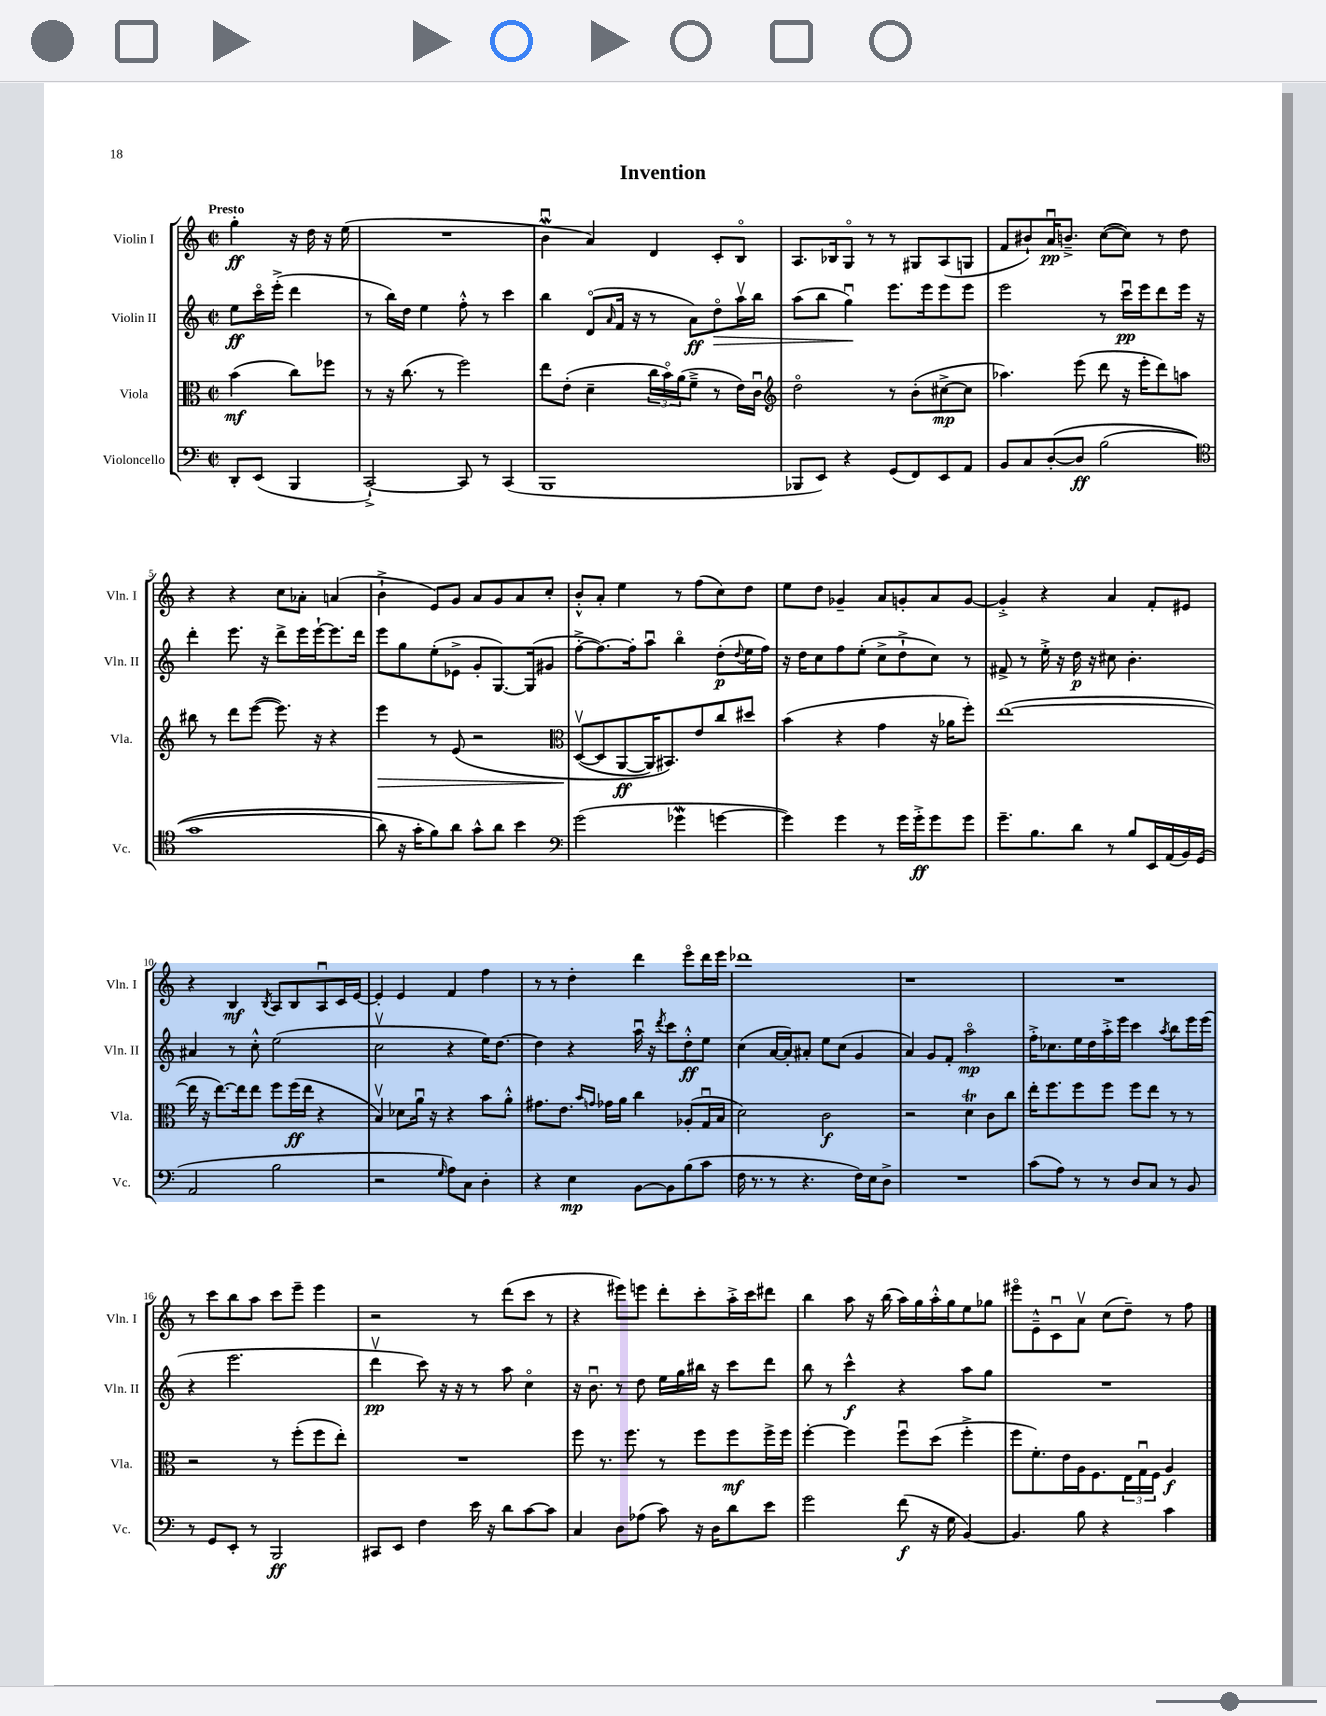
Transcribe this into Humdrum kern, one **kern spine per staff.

**kern	**dynam	**kern	**dynam	**kern	**dynam	**kern	**dynam
*part4	*part4	*part3	*part3	*part2	*part2	*part1	*part1
*staff4	*staff4	*staff3	*staff3	*staff2	*staff2	*staff1	*staff1
*I"Violoncello	*	*I"Viola	*	*I"Violin II	*	*I"Violin I	*
*I'Vc.	*	*I'Vla.	*	*I'Vln. II	*	*I'Vln. I	*
*clefF4	*	*clefC3	*	*clefG2	*	*clefG2	*
*k[]	*	*k[]	*	*k[]	*	*k[]	*
*M2/2	*	*M2/2	*	*M2/2	*	*M2/2	*
*met(c|)	*	*met(c|)	*	*met(c|)	*	*met(c|)	*
=	=	=	=	=	=	=	=
!	!	!	!	!	!	!LO:TX:a:B:t=Presto	!
8DD'/L	.	(4b\	mf	8ee\L	ff	4gg'\	ff
(8EE/J	.	.	.	16ccc\L	.	.	.
.	.	.	.	(16eee'^\JJ	.	.	.
4BBB/	.	8cc\L)	.	4ddd\	.	16r	.
.	.	.	.	.	.	16dd\	.
.	.	8ff-X\J	.	.	.	16r	.
.	.	.	.	.	.	(16ee\	.
=1	=1	=1	=1	=1	=1	=1	=1
[2CC`^/)	.	8r	.	8r	.	1r	.
.	.	16r	.	16bb\LL)	.	.	.
.	.	(8.cc\	.	16dd\JJ	.	.	.
.	.	.	.	4ee\	.	.	.
.	.	8r	.	.	.	.	.
8CC/]	.	2ff\)	.	8ff'^^\	.	.	.
8r	.	.	.	8r	.	.	.
(4CC/	.	.	.	4ccc\	.	.	.
=2	=2	=2	=2	=2	=2	=2	=2
1BBB	.	8ee\L	.	4bb\	.	4bWu\	.
.	.	(8e'\J	.	.	.	.	.
.	.	4d~\	.	(8d/L	.	4a/)	.
.	.	.	.	16qqa/	.	.	.
.	.	.	.	16f/Jk	.	.	.
.	.	.	.	16r	.	.	.
.	.	24cc\LL	.	8r	.	4d/	.
.	.	24b\)	.	.	.	.	.
.	.	(24a\J	.	.	.	.	.
.	.	8f~^\J	.	8a\L)	ff	.	.
!	!	!	!	!	!LO:HP:b	!	!
.	.	8r	.	8dd\	>	8c'/L	.
.	.	16e\LL)	.	16aav\L	.	8B/J	.
.	.	16cu\JJ	.	16bb\JJ	.	.	.
=3	=3	=3	=3	=3	=3	=3	=3
*	*	*clefG2	*	*	*	*	*
8BBB-X/L	.	2dd\	.	(8aa\L	.	8.A/L	.
8EE/J)	.	.	.	8bb\J	.	.	.
.	.	.	.	.	.	16B-X/k	.
4r	.	.	.	4ggu\)	.	8G/J	.
.	.	.	.	.	.	8r	.
(8GG/L	.	8r	.	8.eee\L	]	8r	.
8FF/)	.	(8b'\L	.	.	.	8G#X/L	.
.	.	.	.	16eee\k	.	.	.
8EE/	.	[8cc#X^\	mp	8eee\	.	(8A/	.
8AA/J	.	8cc#\J]	.	8eee\J	.	8Gn/J	.
=4	=4	=4	=4	=4	=4	=4	=4
8BB/L	.	4.aa-X\)	.	2eee\	.	8f/L	.
8C/	.	.	.	.	.	8b#X`/)	.
([8D'/	.	.	.	.	.	16au/K	pp
.	.	.	.	.	.	8.bn~^/J	.
8D/J]	ff	(8eee\	.	.	.	.	.
(2B\	.	8ddd\	.	8r	.	([8cc\L	.
.	.	16r	.	16cccu\LL	pp	8cc\J])	.
.	.	16eee'\KL	.	16eee\J	.	.	.
.	.	8ddd\)	.	8ddd\	.	8r	.
.	.	8aan\J	.	16eee\Jk	.	8dd\	.
.	.	.	.	16r	.	.	.
!!LO:LB:g=z
=5	=5	=5	=5	=5	=5	=5	=5
*clefC4	*	*	*	*	*	*	*
1g	.	8bb#X\	.	4ddd'\	.	4r	.
.	.	8r	.	.	.	.	.
.	.	8ddd\L	.	8.eee\	.	4r	.
.	.	([8eee\J	.	.	.	.	.
.	.	.	.	16r	.	.	.
.	.	8.eee\])	.	8ddd^\L	.	8cc\L	.
.	.	.	.	16eee\L	.	8a-X'\J	.
.	.	16r	.	[16eee`\J	.	.	.
.	.	4r	.	8.eee\]	.	(4an/	.
.	.	.	.	16ddd\Jk	.	.	.
=6	=6	=6	=6	=6	=6	=6	=6
!	!	!	!LO:HP:b	!	!	!	!
8a\)	.	4eee\	>	8eee\L	.	4b`^\	.
16r	.	.	.	8gg\	.	.	.
16g'\KL	.	.	.	.	.	.	.
8f\)	.	8r	.	(8ee'\	.	8e/L)	.
8a\J	.	(8e/	.	8e-X^\J	.	8g/J	.
8g^^\L	.	2r	.	8g'/L	.	8a/L	.
8a\J	.	.	.	[8.G/)	.	8g/	.
4b\	.	.	.	.	.	8a/	.
.	.	.	.	(16G/k]	.	.	.
.	.	.	.	8g#X/J	.	8cc'/J	.
=7	=7	=7	=7	=7	=7	=7	=7
*clefF4	*	*clefC3	*	*	*	*	*
(2g\	.	([8Dv/L	.	[8ff'^\L	.	8b'^^/L	.
.	.	8D/]	]	8.ff\_)	.	8a'/J	.
.	.	[8AA/	ff	.	.	4ee\	.
.	.	.	.	16ff'\k]	.	.	.
.	.	16AA/K])	.	8aau\J	.	.	.
.	.	8.BB#X/)	.	.	.	.	.
4g-Xw\	.	.	.	4bb\	.	8r	.
.	.	8e/	.	.	.	(8ff\L	.
[4gn\	.	8cc/	.	(8dd'\L	p	8cc\)	.
.	.	.	.	8qqdd/	.	.	.
.	.	8dd#X/J	.	16ee\L	.	8dd\J	.
.	.	.	.	16ff\JJ)	.	.	.
=8	=8	=8	=8	=8	=8	=8	=8
4g\])	.	(4b\	.	16r	.	8ee\L	.
.	.	.	.	16dd\KL	.	.	.
.	.	.	.	8cc\	.	8dd\J	.
4g\	.	4r	.	8ff\	.	4g-X~/	.
.	.	.	.	(8ee'\J	.	.	.
8r	.	4g\	.	8cc^\L	.	8a/L	.
16g\LL	.	.	.	8dd`^\	.	8gn'/	.
16g'^\J	ff	.	.	.	.	.	.
8g\	.	16r	.	8cc\J)	.	8a/	.
.	.	16a-X\KL	.	.	.	.	.
8g\J	.	8ff'\J)	.	8r	.	[8g/J	.
=9	=9	=9	=9	=9	=9	=9	=9
8.g~\L	.	([1ee	.	8f#X^/	.	4g'^/]	.
.	.	.	.	8r	.	.	.
8.B\	.	.	.	.	.	.	.
.	.	.	.	16ee'^\	.	4r	.
.	.	.	.	16r	.	.	.
8d\J	.	.	.	16dd\	p	.	.
.	.	.	.	16r	.	.	.
8r	.	.	.	8cc#X\	.	4a/	.
8B/L	.	.	.	4.b'\	.	.	.
16EE/L	.	.	.	.	.	8f'/L	.
(16AA/	.	.	.	.	.	.	.
16BB/)	.	.	.	.	.	8e#X/J	.
(16GG/JJ	.	.	.	.	.	.	.
!!LO:LB:g=z
=10	=10	=10	=10	=10	=10	=10	=10
2AA/	.	16ee\]	.	4a#X/	.	4r	.
.	.	16r	.	.	.	.	.
.	.	[8.ee\L)	.	.	.	.	.
.	.	.	.	8r	.	4B/	mf
.	.	16ee\k]	.	.	.	.	.
.	.	8ee\J	.	8cc'^^\	.	.	.
.	.	.	.	.	.	8qB/	.
2B\	.	8ff\L	.	(2ee\	.	8A/L	.
.	.	(16ff\L	ff	.	.	8B/	.
.	.	16ee\JJ	.	.	.	.	.
.	.	4r	.	.	.	8Au/	.
.	.	.	.	.	.	16c/L	.
.	.	.	.	.	.	[16e/JJ	.
=11	=11	=11	=11	=11	=11	=11	=11
2r	.	4Bv/)	.	2ccv\	.	4e'/]	.
.	.	8d-X\L	.	.	.	4e/	.
.	.	16au\Jk	.	.	.	.	.
.	.	16r	.	.	.	.	.
16qqG/	.	.	.	.	.	.	.
8A\L)	.	4r	.	4r	.	4f/	.
8C\J	.	.	.	.	.	.	.
4D'\	.	8b\L	.	16ee\KL)	.	4ff\	.
.	.	.	.	[8.dd\J	.	.	.
.	.	8a'^^\J	.	.	.	.	.
=12	=12	=12	=12	=12	=12	=12	=12
4r	.	8.g#X\L	.	4dd\]	.	8r	.
.	.	.	.	.	.	8r	.
.	.	8.e\J	.	.	.	.	.
4E\	mp	.	.	4r	.	4dd'\	.
.	.	16qqb/LL	.	.	.	.	.
.	.	16qqgn/JJ	.	.	.	.	.
.	.	16g-X\LL	.	.	.	.	.
.	.	16a\JJ	.	.	.	.	.
[8BB\L	.	4cc\	.	16aau\	.	4ddd\	.
.	.	.	.	16r	.	.	.
.	.	.	.	8qddd/	.	.	.
8BB\]	.	.	.	8ccc\L	.	.	.
(8B\	.	(8A-X'/L	.	8dd'^^\	ff	8eee\L	.
8c\J	.	16Gu/L	.	8ee\J	.	16ddd\L	.
.	.	16B/JJ	.	.	.	16eee\JJ	.
=13	=13	=13	=13	=13	=13	=13	=13
16F\	.	2d\)	.	(4cc\	.	1ddd-X	.
8.r	.	.	.	.	.	.	.
8r	.	.	.	[16a/LL	.	.	.
.	.	.	.	16a'/J])	.	.	.
4.r	.	.	.	8a#X'/J	.	.	.
.	.	2c\	f	8ee\L	.	.	.
.	.	.	.	(8cc\J	.	.	.
16F\LL)	.	.	.	4g/	.	.	.
16E\J	.	.	.	.	.	.	.
8D^\J	.	.	.	.	.	.	.
=14	=14	=14	=14	=14	=14	=14	=14
1r	.	2r	.	4a/)	.	1r	.
.	.	.	.	8g/L	.	.	.
.	.	.	.	8f'/J	.	.	.
.	.	4dT\	.	2aa\	mp	.	.
.	.	8c\L	.	.	.	.	.
.	.	8cc\J	.	.	.	.	.
=15	=15	=15	=15	=15	=15	=15	=15
(8c\L	.	16ee'\KL	.	16ff'^\KL	.	1r	.
.	.	8.ff\	.	8.cc-X\	.	.	.
8A\J)	.	.	.	.	.	.	.
8r	.	8ff\	.	16ee\L	.	.	.
.	.	.	.	16dd\	.	.	.
8r	.	8ff\J	.	16aa'^\	.	.	.
.	.	.	.	16eee\JJ	.	.	.
8D/L	.	8ff\L	.	4ccc\	.	.	.
8C/J	.	8ee\J	.	.	.	.	.
.	.	.	.	8qaa/	.	.	.
8r	.	8r	.	8bb\L	.	.	.
8BB/	.	8r	.	16eee\L	.	.	.
.	.	.	.	(16eee\JJ	.	.	.
!!LO:LB:g=z
=16	=16	=16	=16	=16	=16	=16	=16
8r	.	2r	.	4r	.	8r	.
8GG/L	.	.	.	.	.	8ccc\L	.
8EE'/J	.	.	.	2.eee\	.	8bb\	.
8r	.	.	.	.	.	8aa\J	.
2BBB/	ff	8r	.	.	.	8ccc\L	.
.	.	(8ff'\L	.	.	.	8eee~\J	.
.	.	8ff\	.	.	.	4eee\	.
.	.	8ee'\J)	.	.	.	.	.
=17	=17	=17	=17	=17	=17	=17	=17
8CC#X/L	.	1r	.	4dddv\	pp	2r	.
8EE/J	.	.	.	.	.	.	.
4F\	.	.	.	8ccc\)	.	.	.
.	.	.	.	16r	.	.	.
.	.	.	.	16r	.	.	.
16e\	.	.	.	8r	.	8r	.
16r	.	.	.	.	.	.	.
8d\L	.	.	.	8aa\	.	(8ddd\L	.
[8c\	.	.	.	4cc\	.	8ccc\J	.
8c\J]	.	.	.	.	.	8r	.
=18	=18	=18	=18	=18	=18	=18	=18
4C/	.	8ff\	.	16r	.	4r	.
.	.	.	.	8.bu\	.	.	.
.	.	8.r	.	.	.	.	.
8D\L	.	.	.	8r	.	8eee#X\L)	.
.	.	8.ff\	.	.	.	.	.
(8A-X\J	.	.	.	8dd\	.	8eeen\J	.
8c\)	.	8r	.	16ee\LL	.	8ddd'\L	.
.	.	.	.	16gg\	.	.	.
16r	.	8ff\L	.	16bb#X\JJ	.	8ccc'\	.
16D\KL	.	.	.	16r	.	.	.
8d\	.	8ff\	mf	8ccc\L	.	16aa'^\L	.
.	.	.	.	.	.	16ccc\J	.
8e\J	.	16ff^\L	.	8ddd\J	.	8ddd#X\J	.
.	.	16ff\JJ	.	.	.	.	.
=19	=19	=19	=19	=19	=19	=19	=19
2g\	.	[4ff'\	.	8bb\	.	4bb\	.
.	.	.	.	8r	.	.	.
.	.	4ff\]	.	4ccc^^\	f	8aa\	.
.	.	.	.	.	.	16r	.
.	.	.	.	.	.	(16bb\	.
(8f\	f	8ffu\L	.	4r	.	16aa\LL)	.
.	.	.	.	.	.	16gg\	.
16r	.	(8dd\J	.	.	.	16aa'^^\	.
16G\	.	.	.	.	.	16gg\J	.
[4BB/)	.	4ff'^\	.	8aa\L	.	8ee\	.
.	.	.	.	8gg\J	.	8gg-X\J	.
=20	=20	=20	=20	=20	=20	=20	=20
4.BB/]	.	8ff\L	.	1r	.	8eee#X\L	.
.	.	8.f'\)	.	.	.	8e~^^\	.
.	.	.	.	.	.	8cu\	.
.	.	16e\L	.	.	.	.	.
8B\	.	16A\J	.	.	.	8av\J	.
.	.	8.F\	.	.	.	.	.
4r	.	.	.	.	.	(8cc\L	.
.	.	24E\L	.	.	.	8dd~\J)	.
.	.	24Gu\	.	.	.	.	.
.	.	24F\JJ	.	.	.	.	.
4c\	.	4A/	f	.	.	8r	.
.	.	.	.	.	.	8ff\	.
==	==	==	==	==	==	==	==
*-	*-	*-	*-	*-	*-	*-	*-
